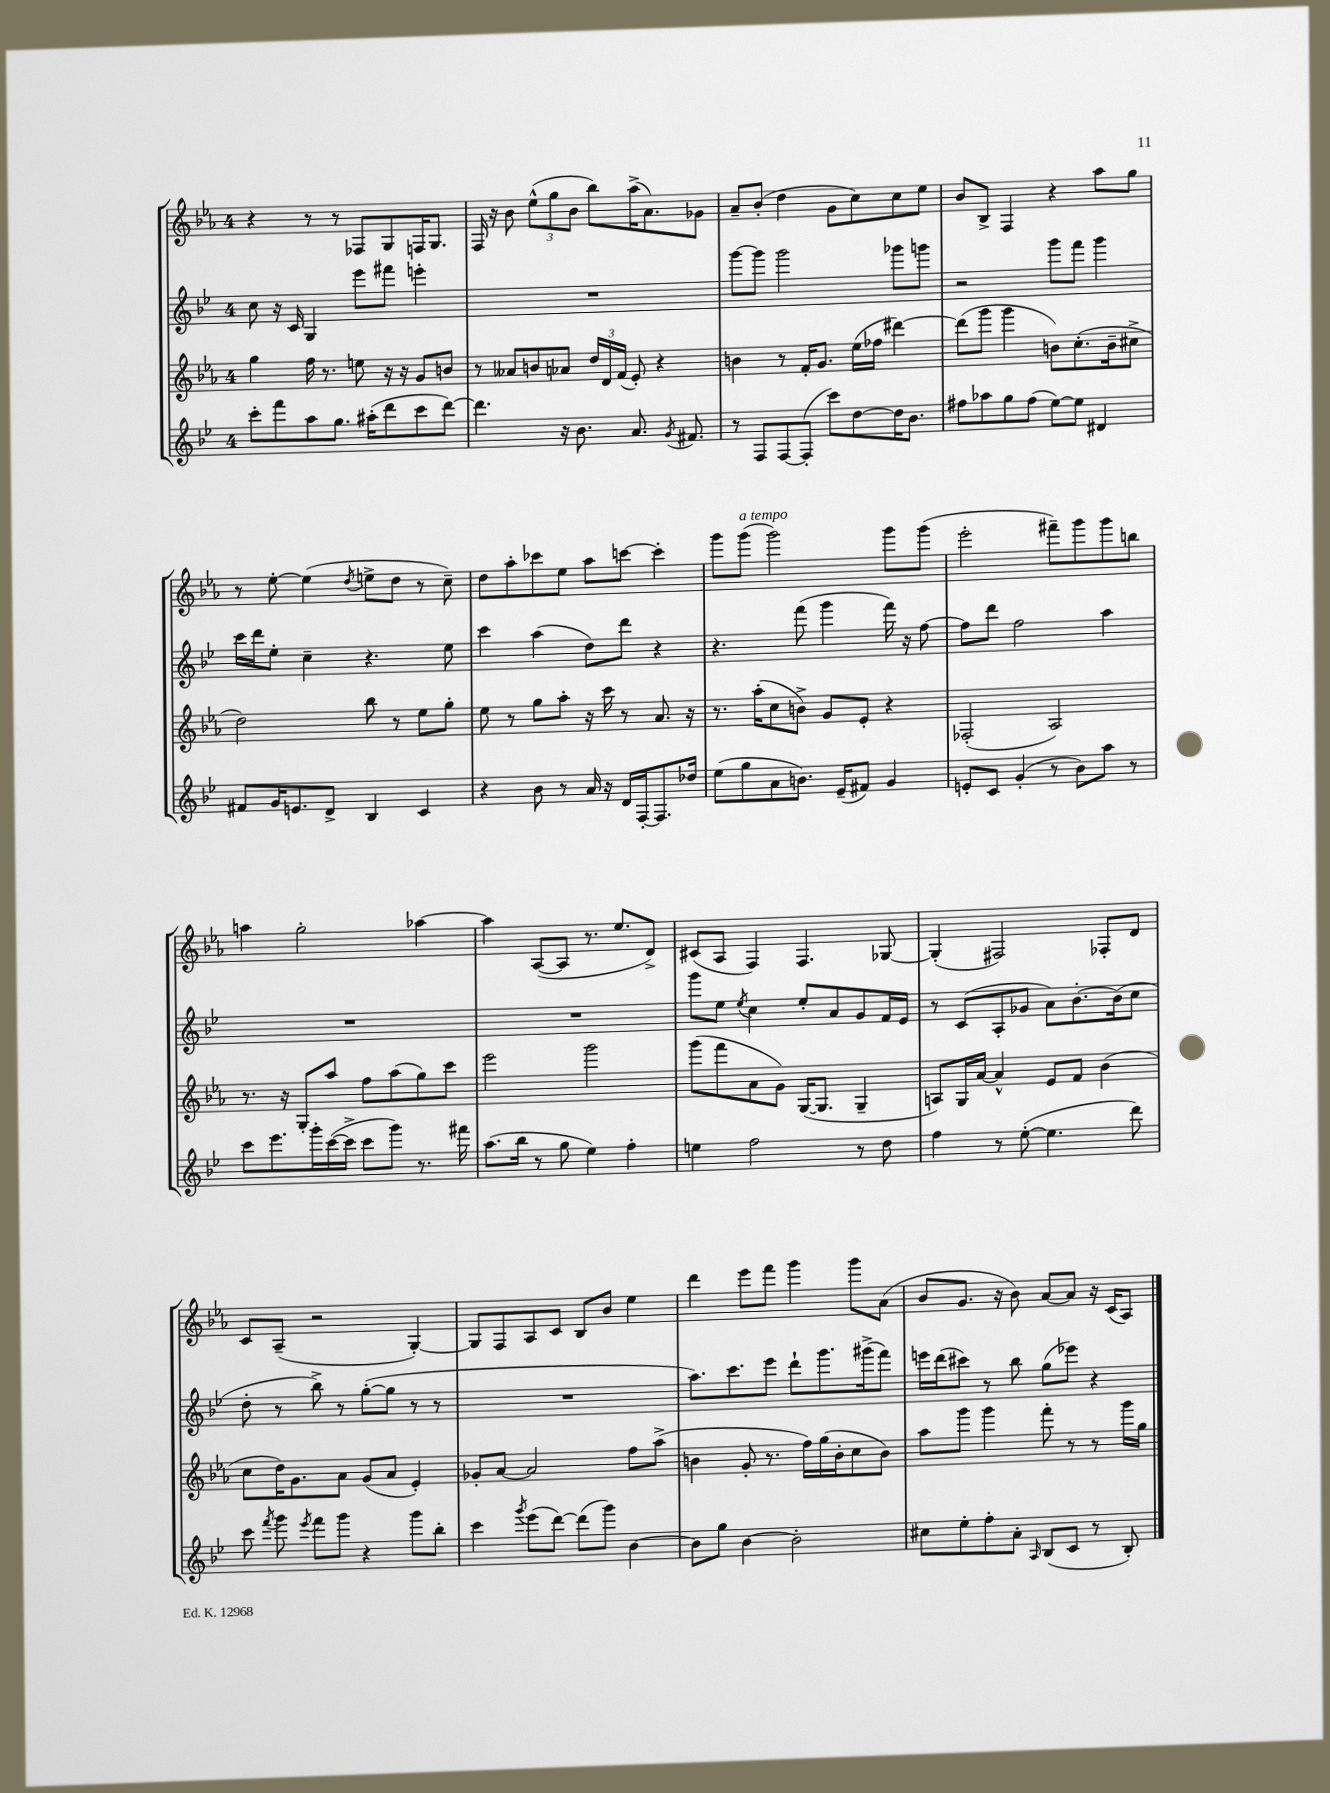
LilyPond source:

<<
\new StaffGroup <<
\new Staff = "s0" {
    \clef treble \key ees \major \once \override Staff.TimeSignature.style = #'single-digit \time 4/4
    \autoBeamOff r4 r8 r8 fes8[ g8 f16 g8.] |
    f16 r16 bes'8 \tuplet 3/2 { ees''8[-^( g''8 bes'8] } bes''8[) aes''16->( aes'8.) ges'8] |
    aes'8[-- bes'8]-.( d''4 g'8[ c''8) c''8 ees''8] |
    bes'8[ bes8]-> f4 r4 aes''8[ g''8] |
    r8 ees''8~-. ees''4( \acciaccatura { d''8 } e''8[-> d''8] r8 c''8--) |
    d''8[ aes''8-. ces'''8 ees''8] aes''8[ c'''8]~ c'''4-. |
    g'''8[ g'''8]^\markup { \italic "a tempo" }( g'''2) g'''8[ g'''8]( |
    ees'''2-. fis'''8[--) g'''8 g'''8 b''8] |
    a''4 g''2-. aes''4~ |
    aes''4 aes8[~( aes8] r8. ees''8.[ d'8]->) |
    cis'8[( aes8] f4) f4. ges8~ |
    ges4-.( fis2) fes8[-. d'8] |
    c'8[ aes8]--( r2 g4~-.) |
    g8[ f8 aes8 c'8] bes8[ bes'8] ees''4 |
    d'''4 ees'''8[ f'''8] g'''4 g'''8[ aes'8]( |
    bes'8[ g'8.] r16 bes'8) aes'8[~ aes'8] r16 c'16[( aes8]) \bar "|." |
}
\new Staff = "s1" {
    \clef treble \key bes \major \once \override Staff.TimeSignature.style = #'single-digit \time 4/4
    \autoBeamOff c''8 r16 c'16 g4 ees'''8[ fis'''8] e'''4-. |
    R1 |
    g'''8[~ g'''8] g'''2 ges'''8[ g'''8] |
    r2 g'''8[ f'''8] g'''4 |
    c'''16[ d'''16 ees''8]-. c''4-- r4. ees''8 |
    c'''4 a''4( d''8[) d'''8] r4 |
    r4. f'''8( g'''4 f'''16) r16 f''8~ |
    f''8[ d'''8] f''2 a''4 |
    R1 |
    R1 |
    g'''8[ ees''8] \acciaccatura { ees''8 } c''4 ees''8[-. a'8 g'8 f'16 ees'16] |
    r8 c'8[( a8-. ges'8] a'8[) bes'8.~-. bes'16( c''8] |
    d''8-. r8 bes''8->) r8 g''8[~-.( g''8] r8 r8 |
    R1 |
    a''8.[) c'''8. ees'''8] d'''8[-! g'''8. gis'''16->( f'''8]) |
    e'''16[ d'''16( cis'''8]) r8 bes''8 g''8[( ees'''8]) r4 \bar "|." |
}
\new Staff = "s2" {
    \clef treble \key ees \major \once \override Staff.TimeSignature.style = #'single-digit \time 4/4
    \autoBeamOff g''4 f''16 r8. e''8 r16 r16 g'8[ b'8] |
    r8 aeses'8[ b'8 aes'8] \tuplet 3/2 { d''16[ d'16 f'16]( } ees'8-.) r4 |
    b'4 r8 f'16[-. g'8.] ees''16[( fes''16] dis'''4~) |
    dis'''8[( g'''8] g'''4 b'8[) c''8.-.( b'16-- cis''8]-> |
    d''2) bes''8 r8 ees''8[ g''8]-. |
    ees''8 r8 g''8[ aes''8]-. r16 c'''16 r8 aes'8. r16 |
    r8. aes''16[-.( c''8 b'8]->) g'8[ ees'8]-. r4 |
    fes2-.( aes2) |
    r8. r16 g8[-. aes''8] f''8[ aes''8( g''8) c'''8] |
    ees'''2 g'''2 |
    g'''8[( f'''8 aes'8 g'8]) g16[~( g8.] g4-- |
    a8[) g16 aes'16]~ aes'4-^ ees'8[ f'8] bes'4( |
    c''8[ d''16) g'8. aes'8] g'8[( aes'8] ees'4-.) |
    ges'8[-. aes'8]~ aes'2 f''8[ aes''8]->( |
    b'4 g'8-. r8. f''16[) g''16( b'16-. c''8 b'8]) |
    aes''8[ g'''8] g'''4 f'''8-. r8 r8 g'''16[ g''16] \bar "|." |
}
\new Staff = "s3" {
    \clef treble \key bes \major \once \override Staff.TimeSignature.style = #'single-digit \time 4/4
    \autoBeamOff c'''8[-. f'''8 a''8 g''8.] ais''16[-.( d'''8 c'''8 d'''8]~) |
    d'''4. r16 bes'8. a'8. \acciaccatura { g'8 } fis'8. |
    r8 f8[ f8~ f8]-.( c'''8[) d''8~ d''16 bes'8.] |
    fis''8[ aes''8 g''8 fis''8]( ees''8[~) ees''8] dis'4 |
    fis'8[ g'16 e'8. d'8]-> bes4 c'4 |
    r4 bes'8 r8 a'16 r16 d'16[ f16~-. f8. des''16] |
    ees''8[( g''8 a'8 b'8.]) ees'16[--( fis'8]) g'4 |
    e'8[-. c'8] g'4-.( r8 bes'8[) a''8] r8 |
    c'''8[ ees'''8. g'''16-. c'''16~( c'''16]-> c'''8[ g'''8]) r8. fis'''16 |
    a''8.[( bes''16] r8 g''8 ees''4) f''4-. |
    e''4 f''2 r8 d''8 |
    f''4 r8 ees''8~-.( ees''4. d'''8) |
    c'''8 \acciaccatura { f'''8 } g'''8 \acciaccatura { ees'''8 } f'''8[ g'''8] r4 g'''8[ bes''8]-. |
    c'''4 \acciaccatura { g'''8 } ees'''8[( d'''8]~) d'''8[( g'''8]) bes'4~ |
    bes'8[ g''8] bes'4~ bes'2-. |
    cis''8[ ees''8-. f''8-. a'8]-. \grace { a16 } bes8[( c'8] r8 bes8-.) \bar "|." |
}
>>
>>
\layout { \context { \Score \remove "Bar_number_engraver" } }
